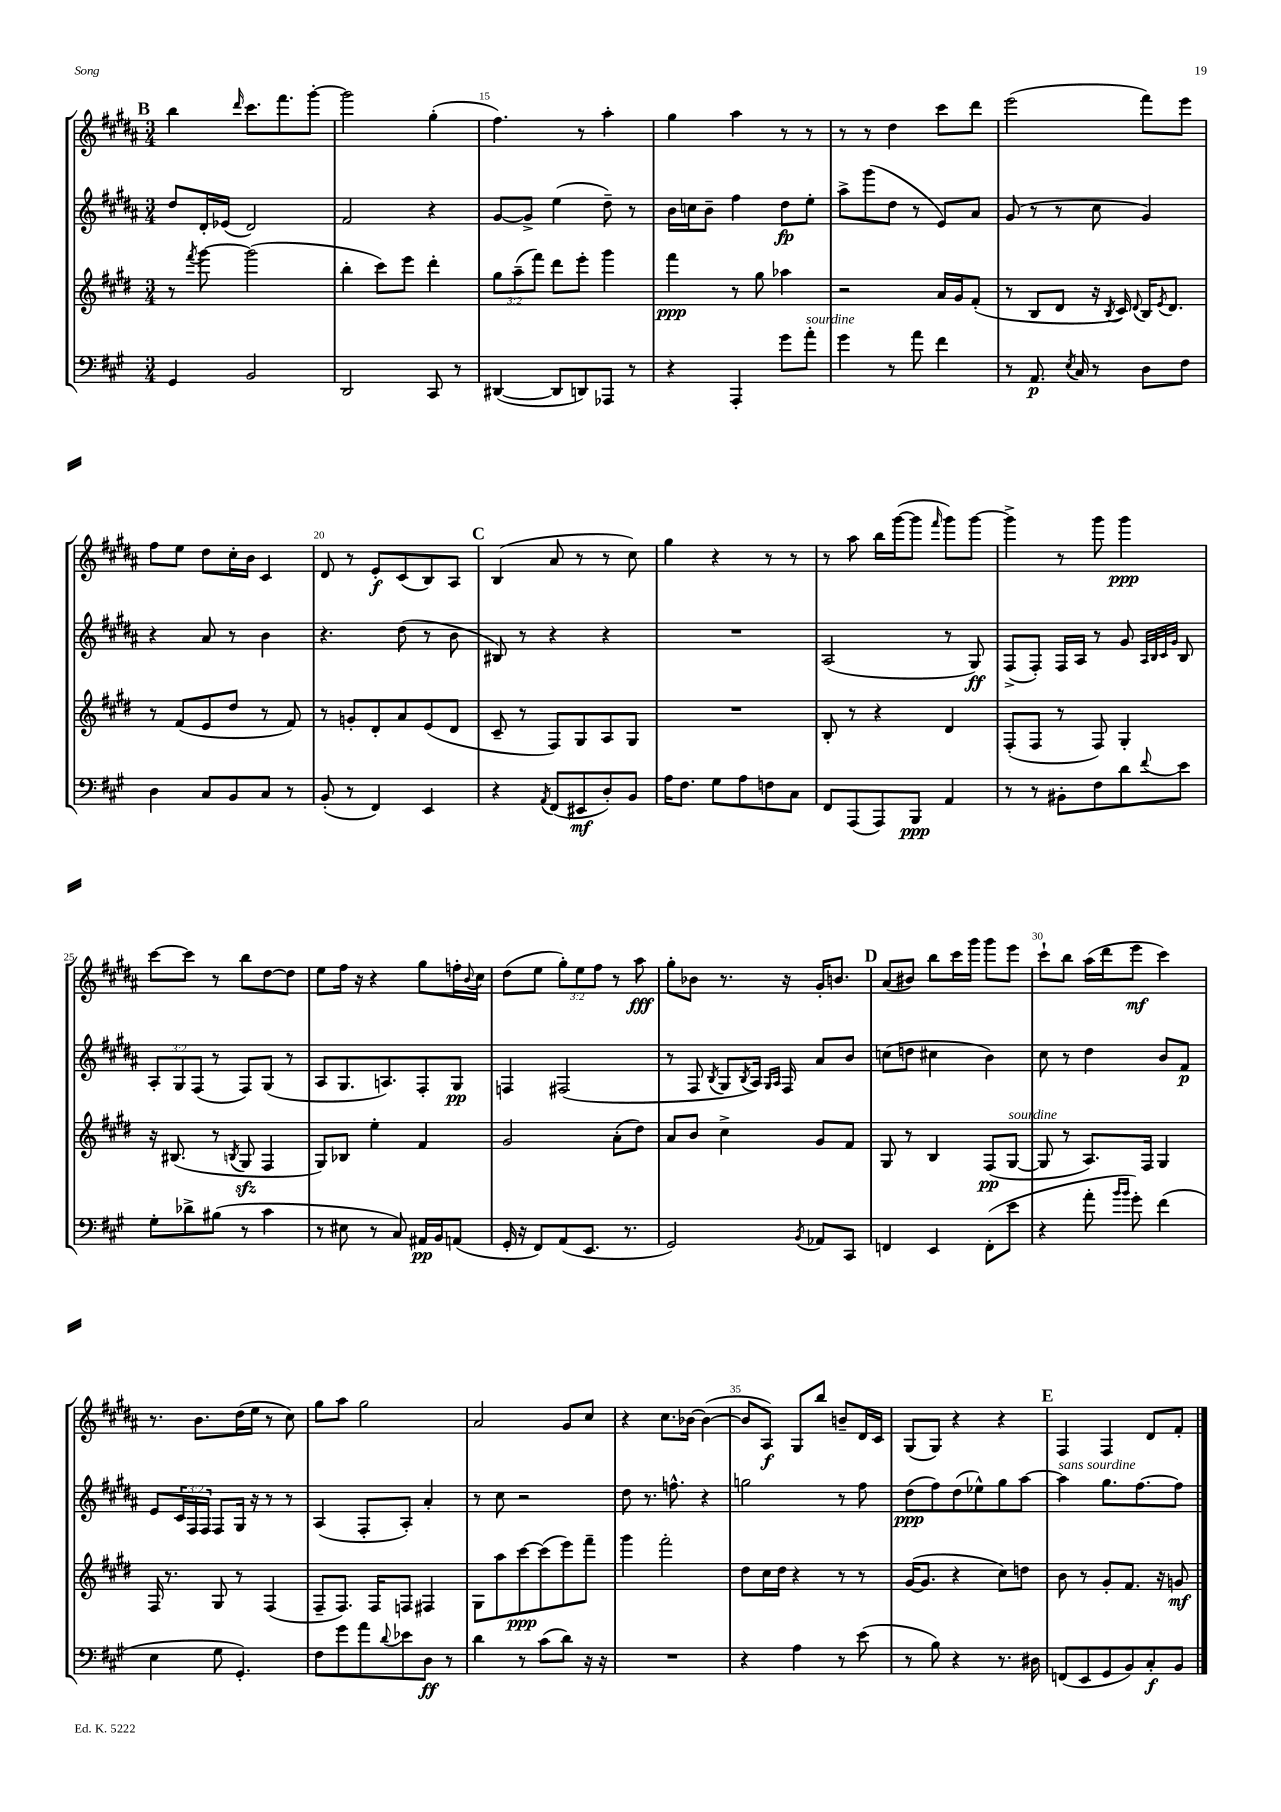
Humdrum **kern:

**kern	**kern	**kern	**kern
*staff4	*staff3	*staff2	*staff1
*clefF4	*clefG2	*clefG2	*clefG2
*k[f#c#g#]	*k[f#c#g#d#]	*k[f#c#g#d#a#]	*k[f#c#g#d#a#]
*M3/4	*M3/4	*M3/4	*M3/4
4GG#	8r	8dd#	4bb
.	8qfff#	.	.
.	[8ggg#	16d#'	.
.	.	(16e-	.
.	.	.	16qqddd#
2BB	(2ggg#]	2d#)	8.ccc#
.	.	.	8.fff#
.	.	.	[8ggg#'
=	=	=	=
2DD	4bb'	2f#	2ggg#]
.	8ccc#)	.	.
.	8eee	.	.
8CC#	4ddd#'	4r	(4gg#'
8r	.	.	.
=	=	=	=
([4DD#	12gg#	[8g#	4.ff#)
.	(12aa~	.	.
.	.	8g#^]	.
.	12fff#)	.	.
8DD#]	8ddd#	(4ee	.
8DD)	8eee'	.	8r
8AAA-	4ggg#	8dd#~)	4aa#'
8r	.	8r	.
=	=	=	=
4r	4fff#	16b	4gg#
.	.	16cc	.
.	.	8b~	.
4AAA'	8r	4ff#	4aa#
.	8gg#	.	.
8g#	4aa-	8dd#	8r
8a'	.	8ee'	8r
=	=	=	=
4g#	2r	8aa#^	8r
.	.	(8ggg#	8r
8r	.	8dd#	4dd#
8a	.	8r	.
4f#	16a	8e)	8ccc#
.	16g#	.	.
.	(8f#'	8a#	8ddd#
=	=	=	=
8r	8r	(8g#	(2eee
8.AA	8B	8r	.
.	8d#	8r	.
8qE	.	.	.
16C#	.	.	.
8r	16r	8cc#	.
.	8qB	.	.
.	16c#)	.	.
.	8qqd#	.	.
8D	16B	4g#)	8fff#)
.	8qe	.	.
.	8.d#	.	.
8F#	.	.	8eee
=	=	=	=
4D	8r	4r	8ff#
.	(8f#	.	8ee
8C#	8e	8a#	8dd#
8BB	8dd#	8r	16cc#'
.	.	.	16b
8C#	8r	4b	4c#
8r	8f#)	.	.
=	=	=	=
(8BB'	8r	4.r	8d#
8r	8g'	.	8r
4FF#)	8d#'	.	8e'
.	8a	(8dd#	(8c#
4EE	(8e	8r	8B)
.	8d#	8b	8A#
=	=	=	=
4r	8c#~	8B#)	(4B
.	8r	8r	.
8qAA	.	.	.
(8FF#	8F#)	4r	8a#
8EE#	8G#	.	8r
8D')	8A	4r	8r
8BB	8G#	.	8cc#)
=	=	=	=
16A	2.r	2.r	4gg#
8.F#	.	.	.
8G#	.	.	4r
8A	.	.	.
8F	.	.	8r
8C#	.	.	8r
=	=	=	=
8FF#	8B'	(2A#	8r
(8AAA	8r	.	8aa#
8AAA)	4r	.	16bb
.	.	.	([16ggg#
8BBB	.	.	8ggg#]
.	.	.	16qqfff#
4AA	4d#	8r	8ggg#)
.	.	8G#)	[8ggg#
=	=	=	=
8r	(8F#'	(8F#^	4ggg#^]
8r	8F#	8F#')	.
8BB#'	8r	16F#	8r
.	.	16A#	.
8F#	8F#)	8r	8ggg#
8d	4G#'	8g#	4ggg#
.	.	32qqA#	.
.	.	32qqB	.
.	.	32qqc#	.
8qqf#	.	32qqg#	.
8e	.	8B	.
=	=	=	=
8G#'	16r	12A#'	[8ccc#
.	(8.B#	.	.
.	.	12G#	.
8d-^	.	.	8ccc#]
.	.	(12F#	.
(8B#	8r	8r	8r
.	8qB	.	.
8r	8G#	8F#)	8bb
4c#	4F#	(8G#	[8dd#
.	.	8r	8dd#]
=	=	=	=
8r	8G#)	8A#	8ee
8E#	8B-	8.G#	16ff#
.	.	.	16r
8r	4ee'	.	4r
.	.	8.A)	.
8C#)	.	.	.
16AA#	4f#	8F#'	8gg#
16BB	.	.	.
(8AA	.	8G#	16ff'
.	.	.	8qqb
.	.	.	16cc#
=	=	=	=
16GG#'	2g#	4F	(8dd#
16r	.	.	.
8FF#)	.	.	8ee
(8AA	.	(2F#	12gg#')
.	.	.	12ee
8.EE	.	.	.
.	.	.	12ff#
.	(8a'	.	8r
8.r	.	.	.
.	8dd#)	.	8aa#
=	=	=	=
2GG#)	8a	8r	8gg#'
.	8b	8F#	8b-
.	.	8qB	.
.	4cc#^	8G#	8.r
.	.	8qB	.
.	.	16A#)	.
.	.	16qqG#	.
.	.	16qqA#	.
.	.	16F#	16r
8qBB	.	.	.
8AA-	8g#	8a#	16g#'
.	.	.	8.b
8CC#	8f#	8b	.
=	=	=	=
4FF	8G#	(8cc	(8a#
.	8r	8dd	8b#)
4EE	4B	4cc#	8bb
.	.	.	16ccc#
.	.	.	16ggg#
(8FF'	(8F#	4b)	8ggg#
8e	[8G#	.	8eee
=	=	=	=
4r	8G#]	8cc#	8ccc#`
.	8r	8r	8bb
8a'	8.A)	4dd#	(16aa#
.	.	.	16ddd#
16qqb	.	.	.
16qqb	.	.	.
8g#')	.	.	8eee
.	16F#	.	.
(4f#	4G#	8b	4ccc#)
.	.	8f#	.
=	=	=	=
4E	16F#	8e	8.r
.	8.r	.	.
.	.	24c#	.
.	.	24F#	.
.	.	.	8.b
.	.	24F#	.
8G#	8G#	8F#	.
4.GG#')	8r	16G#	(16dd#
.	.	16r	16ee
.	(4F#	8r	8r
.	.	8r	8cc#)
=	=	=	=
8F#	8F#~	(4A#	8gg#
8g#	8.F#)	.	8aa#
8a	.	8F#'	2gg#
.	16F#	.	.
8qqd	.	.	.
8e-	8F	8A#')	.
8D	4F#	4a#'	.
8r	.	.	.
=	=	=	=
4d	8G#	8r	2a#
.	8aa	8cc#	.
8r	[8ccc#	2r	.
(8c#	(8ccc#]	.	.
8d)	8eee)	.	8g#
16r	8fff#~	.	8cc#
16r	.	.	.
=	=	=	=
2.r	4ggg#	8dd#	4r
.	.	8.r	.
.	2fff#'	.	8.cc#
.	.	8.ff^^	.
.	.	.	[16b-
.	.	4r	(4b-_
=	=	=	=
4r	8dd#	2gg	8b-]
.	16cc#	.	8A#)
.	16dd#	.	.
4A	4r	.	8G#
.	.	.	8bb
8r	8r	8r	8b~
(8e	8r	8ff#	16d#
.	.	.	16c#
=	=	=	=
8r	([16g#	(8dd#	(8G#
.	8.g#]	.	.
8B)	.	8ff#)	8G#)
4r	4r	(8dd#	4r
.	.	8ee-^^)	.
8.r	8cc#)	8gg#	4r
.	8dd	[8aa#	.
16D#	.	.	.
=	=	=	=
(8FF	8b	4aa#]	4F#
8EE	8r	.	.
8GG#	8g#'	8.gg#	4F#
8BB)	8.f#	.	.
.	.	[8.ff#	.
8C#'	.	.	8d#
.	16r	.	.
8BB	8g	8ff#]	8f#'
==	==	==	==
*-	*-	*-	*-
